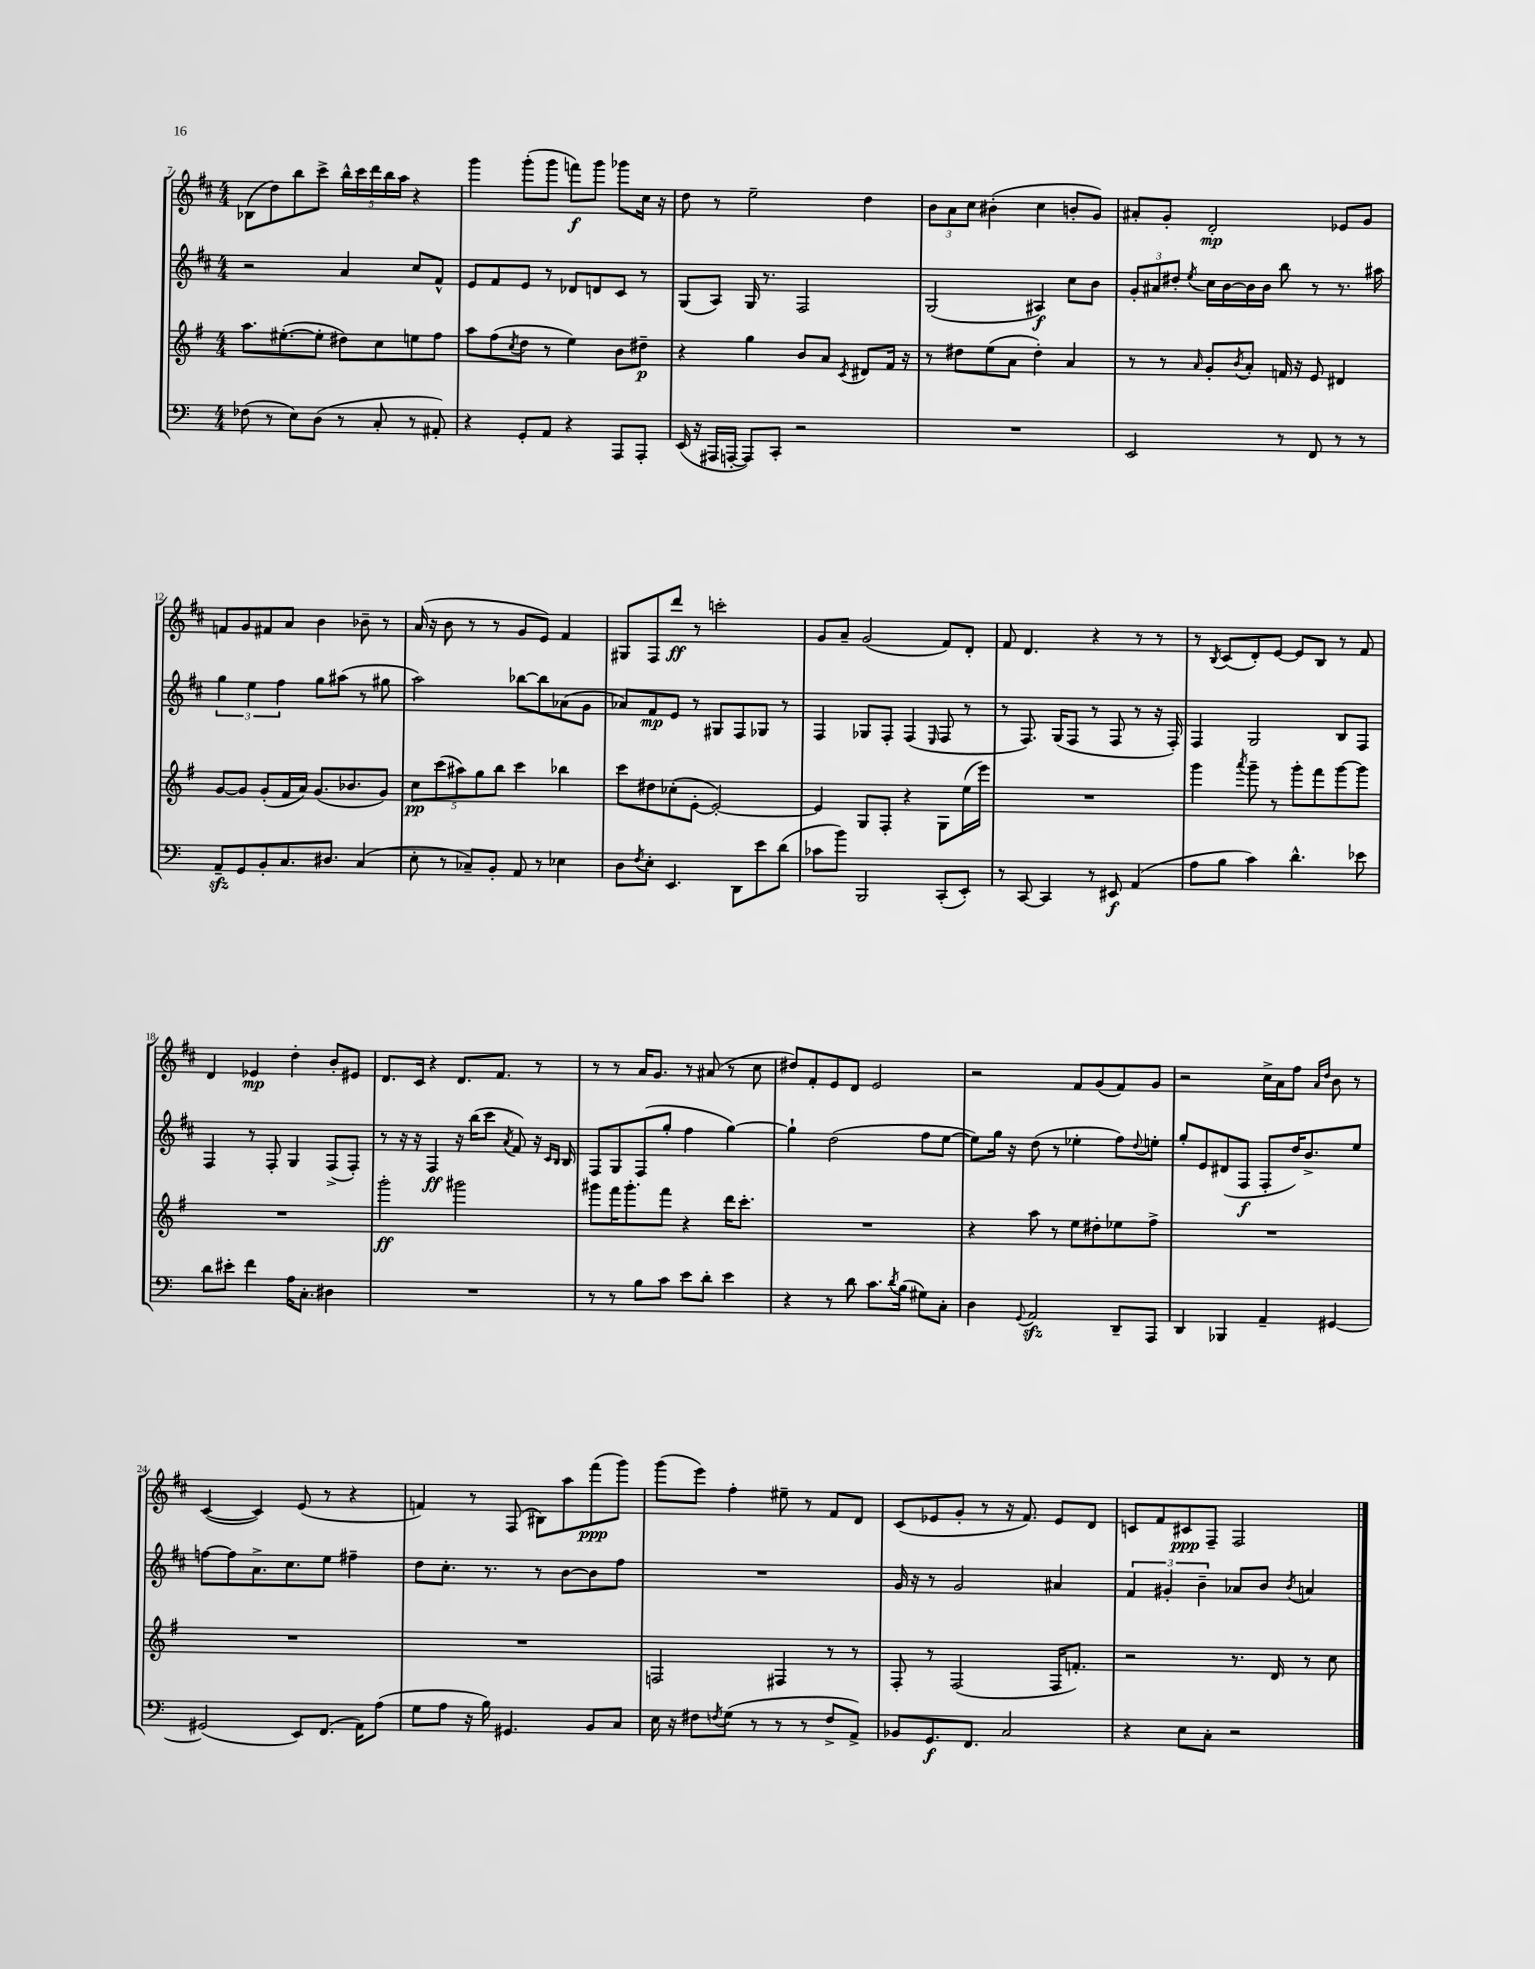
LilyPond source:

<<
\new StaffGroup <<
\new Staff = "s0" {
    \clef treble \key d \major \numericTimeSignature \time 4/4
    bes8( d''8) b''8 cis'''8-> \tuplet 5/4 { b''16-^ cis'''16 d'''16 b''16 a''16 } r4 |
    g'''4 g'''8-.( g'''8 f'''8\f) g'''8 ges'''8 cis''16 r16 |
    d''8 r8 e''2-- d''4 |
    \tuplet 3/2 { b'8 a'8 cis''8 } bis'4-.( cis''4 b'8-. g'8) |
    ais'8-. g'8-. d'2-.\mp ees'8 g'8 |
    f'8 g'8 fis'8 a'8 b'4 bes'8-- r8 |
    a'16( r16 b'8 r8 r8 g'8 e'8) fis'4 |
    gis8 fis8 d'''8\ff r8 c'''2-. |
    g'8 a'8-- g'2( fis'8) d'8-. |
    fis'8 d'4. r4 r8 r8 |
    r8 \acciaccatura { b8 } cis'8( d'8-.) e'8~ e'8 b8 r8 fis'8 |
    d'4 ees'4\mp d''4-. b'8-. eis'8 |
    d'8. cis'16 r4 d'8. fis'8. r8 |
    r8 r8 a'16 g'8. r8 ais'8( r8 cis''8 |
    dis''8) fis'8-. e'8 d'8 e'2 |
    r2 fis'8 g'8( fis'8) g'8 |
    r2 cis''16-> a'16 fis''8 \grace { a'16 d''16 } b'8 r8 |
    cis'4~( cis'4) e'8( r8 r4 |
    f'4) r8 fis8( bis8) a''8 fis'''8\ppp( g'''8) |
    g'''8( e'''8) fis''4-. eis''8-- r8 fis'8 d'8 |
    cis'8( ees'8 g'8-. r8 r16 fis'8.) ees'8 d'8 |
    c'8 fis'8 cis'8\ppp fis8-- fis2 \bar "|." |
}
\new Staff = "s1" {
    \clef treble \key d \major \numericTimeSignature \time 4/4
    r2 a'4 cis''8 fis'8-^ |
    e'8 fis'8 e'8 r8 des'8 d'8 cis'8 r8 |
    g8( a8) g16 r8. fis2 |
    g2( ais4\f) cis''8 b'8 |
    \tuplet 3/2 { g'8-. ais'8 dis''8-. } \acciaccatura { e''8 } cis''16 b'16~ b'16 b'16 b''8 r8 r8. ais''16 |
    \tuplet 3/2 { g''4 e''4 fis''4 } g''8 ais''8( r8 gis''8 |
    a''2) bes''8~ bes''8 aes'8( g'8 |
    aes'8) fis'8\mp e'8 r8 gis8 fis8 ges8 r8 |
    fis4 ges8 fis8-. fis4( \grace { e16 } fis8 r8 |
    r8 fis8.) g16( fis8 r8 fis8 r8 r16 fis16-.) |
    fis4 g2 b8 fis8 |
    fis4 r8 fis8-. g4 fis8->( fis8-.) |
    r8 r16 r16 fis4\ff r16 b''16( cis'''8 \acciaccatura { a'8 } fis'8) r16 \grace { cis'16 b16 } b16 |
    fis8 g8 fis8( g''8-. fis''4 g''4~) |
    g''4-! d''2( fis''8 e''8~ |
    e''8) g''16 r16 d''8( r8 ees''4-. fis''8) \appoggiatura { d''8 } e''8-. |
    g''8-. e'8 dis'8( fis8\f fis8-. d''16) b'8.-> e''8 |
    f''8~ f''8 a'8.-> cis''8. e''8 fis''4-- |
    d''8 cis''8.-. r8. r8 b'8~ b'8 fis''8 |
    R1 |
    g'16 r16 r8 g'2 ais'4 |
    \tuplet 3/2 { fis'4 gis'4-. b'4-- } aes'8 b'8 \acciaccatura { b'8 } a'4 \bar "|." |
}
\new Staff = "s2" {
    \clef treble \key g \major \numericTimeSignature \time 4/4
    a''8. eis''8.~-.( eis''8-. dis''8) c''8 e''8 fis''8 |
    a''8 fis''8( \acciaccatura { c''8 } d''8 r8 e''4) b'8 dis''8--\p |
    r4 g''4 b'8 a'8 \acciaccatura { c'8 } dis'8 fis'16 r16 |
    r8 dis''8 e''8( a'8 dis''4-.) a'4 |
    r8 r8 \grace { a'16 } g'8-. \acciaccatura { b'8 } a'8-. f'16 r16 e'8 dis'4 |
    g'8~ g'8 g'8-.( fis'16 a'16) g'8.( bes'8. g'8) |
    \tuplet 5/4 { c''8\pp c'''8( ais''8) g''8 b''8 } c'''4 bes''4 |
    c'''8 dis''8 ces''8-.( e'8~-. e'2~-.) |
    e'4 g8 fis8-. r4 g8 e''16( e'''16) |
    R1 |
    g'''4 \acciaccatura { a'''8 } g'''8-- r8 g'''8-. fis'''8 g'''8~ g'''8 |
    R1 |
    g'''2-.\ff gis'''2 |
    gis'''8 fis'''16 gis'''8.-. fis'''8 r4 d'''16 c'''8.-. |
    R1 |
    r4 a''8 r8 e''8 dis''8-. ees''8 fis''8-> |
    R1 |
    R1 |
    R1 |
    f2 fis4 r8 r8 |
    fis8-. r8 fis2( fis16 f'8.-.) |
    r2 r8. d'16 r8 c''8 \bar "|." |
}
\new Staff = "s3" {
    \clef bass \key c \major \numericTimeSignature \time 4/4
    fes8( r8 e8) d8( r8 c8-. r8 ais,8-.) |
    r4 g,8-. a,8 r4 a,,8 a,,8-. |
    e,16( r16 ais,,16 a,,16~-. a,,8) c,8-. r2 |
    R1 |
    e,2 r8 f,8 r8 r8 |
    a,8--\sfz g,8 b,8-. c8. dis8. c4( |
    e8-. r8 ces8--) b,8-. a,8 r8 ees4 |
    d8 \acciaccatura { f8 } e8-. e,4. d,8 e'8 d'8( |
    ces'8 b'8) b,,2 c,8-.( e,8-.) |
    r8 c,8~ c,4 r8 eis,8\f a,4( |
    a8 b8 c'4) d'4.-^ ees'8 |
    d'8 eis'8-. f'4 a16 c8.-. dis4 |
    R1 |
    r8 r8 b8 c'8 e'8 d'8-. e'4 |
    r4 r8 d'8 c'8. \acciaccatura { d'8 } b16( gis8) c8-. |
    d4 \appoggiatura { g,8 } a,2\sfz d,8-- a,,8 |
    d,4 bes,,4 a,4-- gis,4~ |
    gis,2( e,8) f,8.( a,16) a8( |
    g8 a8 r16 b16) gis,4. b,8 c8 |
    e16 r16 fis8 \acciaccatura { f8 } g8( r8 r8 r8 f8-> a,8->) |
    bes,8 g,8.\f f,8. c2 |
    r4 e8 c8-. r2 \bar "|." |
}
>>
>>
\layout { \context { \Score currentBarNumber = #7 } }
